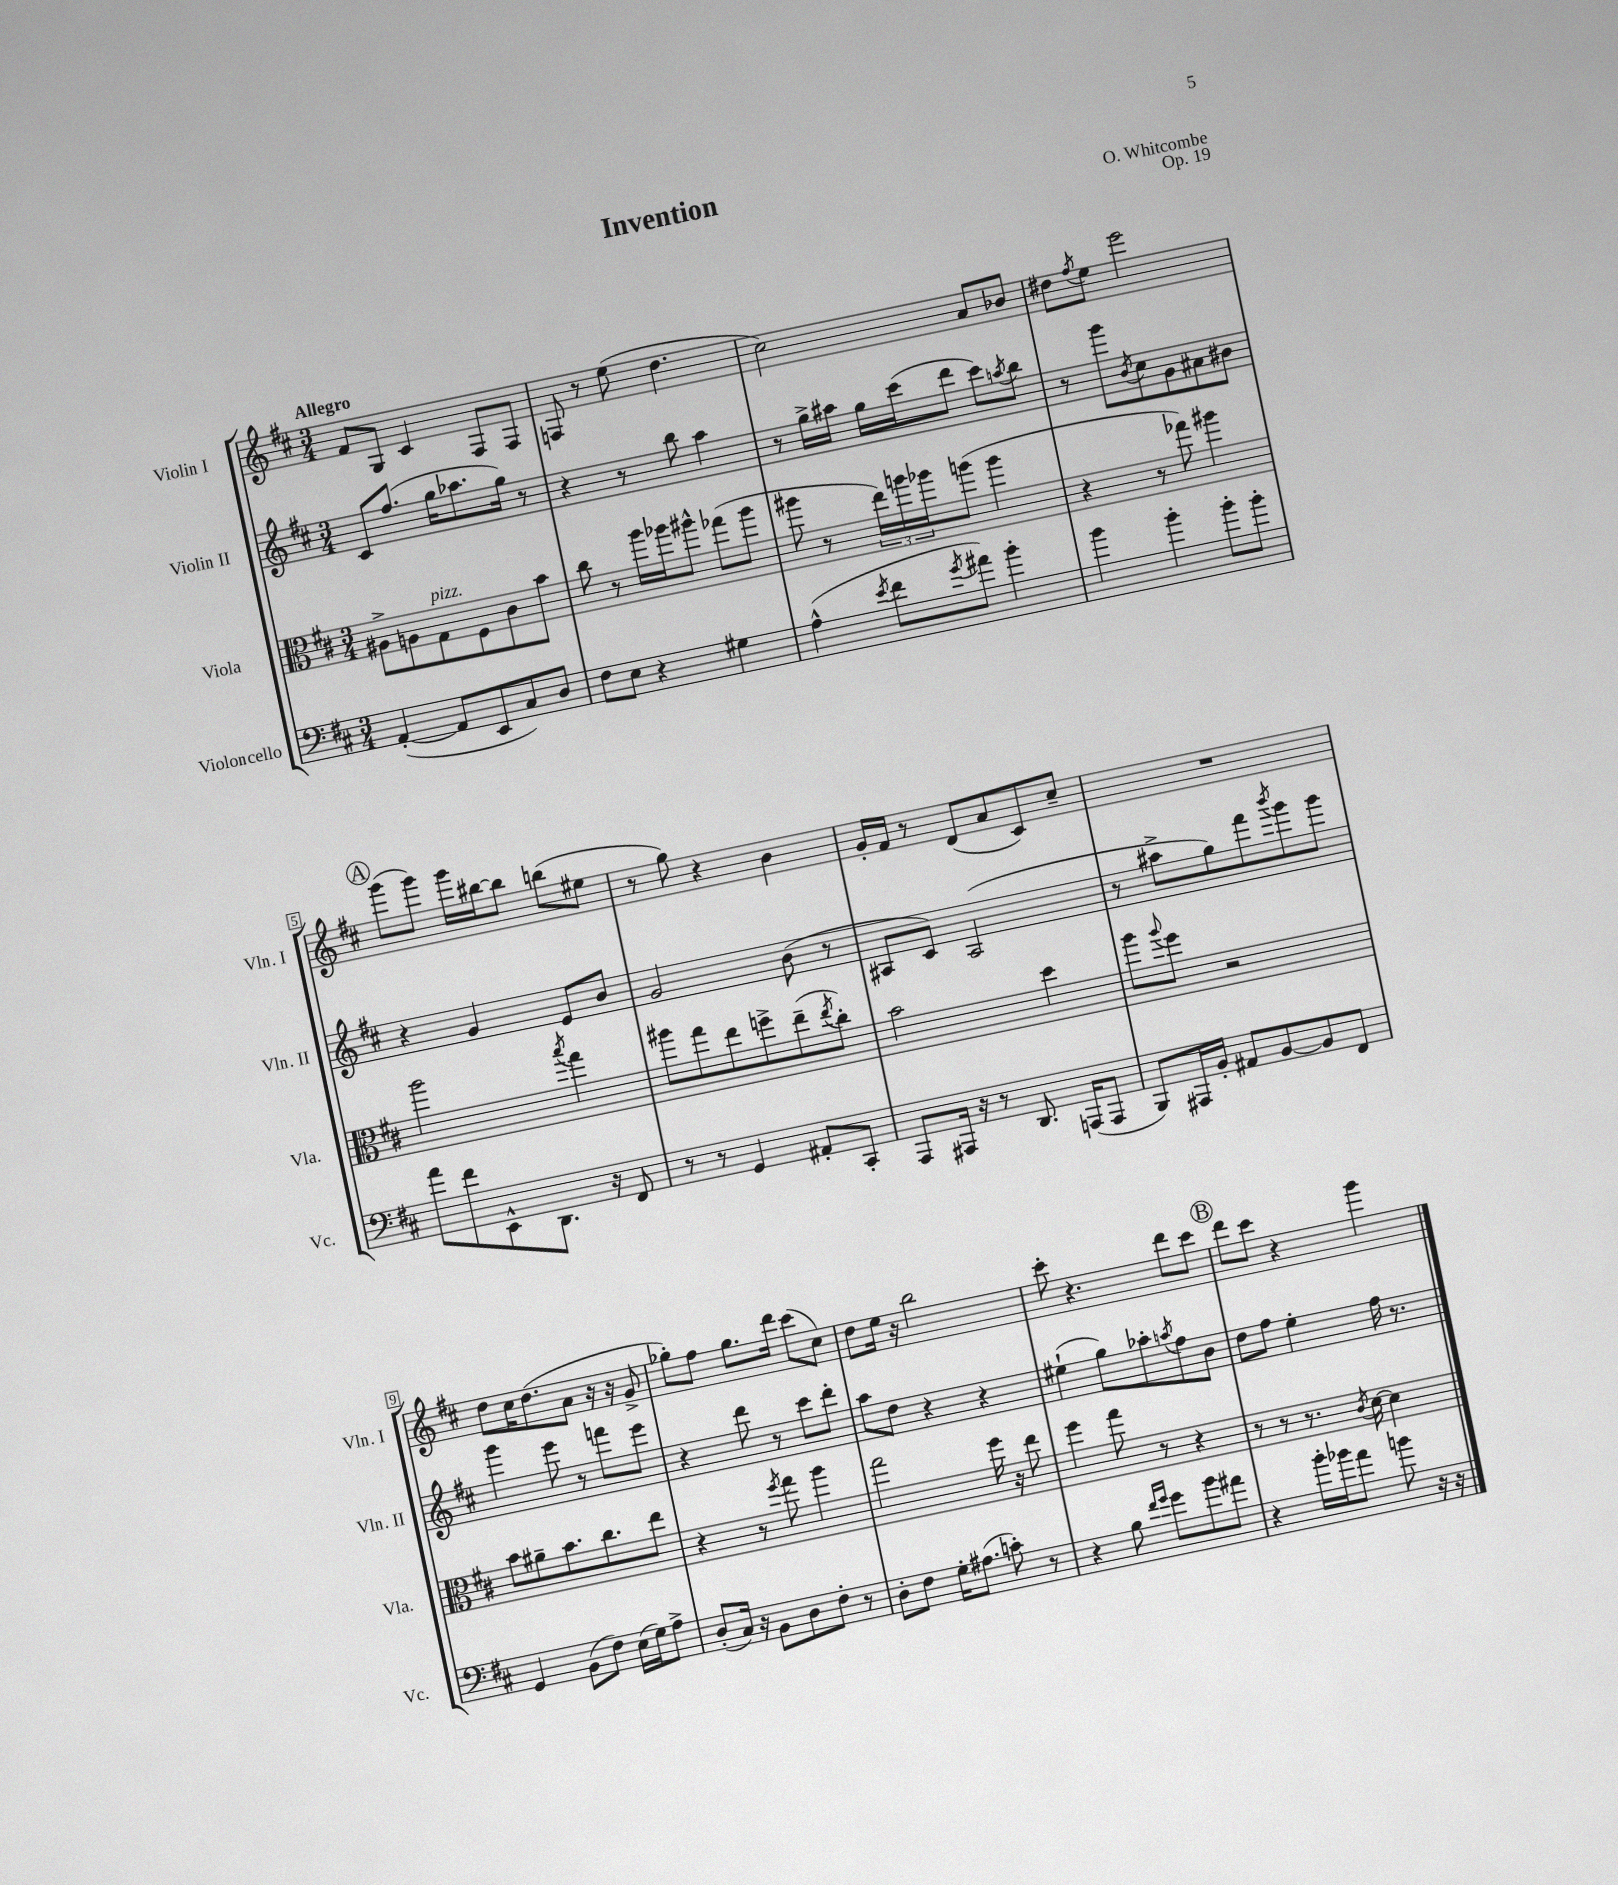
\header { title = "Invention" composer = "O. Whitcombe" opus = "Op. 19" }
<<
\new StaffGroup <<
\new Staff = "s0" \with { instrumentName = "Violin I" shortInstrumentName = "Vln. I" } {
    \clef treble \key d \major \numericTimeSignature \time 3/4 \tempo "Allegro"
    fis'8 g8 cis'4 fis8 fis8 |
    f8 r8 e''8( d''4. |
    cis''2) a'8 bes'8 |
    dis''8 \acciaccatura { fis''8 } e''8 e'''2 |
    \mark \markup { \circle "A" } g'''8( g'''8) g'''16 bis''16~ bis''8 b''8( eis''8 |
    r8 g''8) r4 b'4 |
    g'16-. fis'16 r8 d'8( a'8 cis'8) cis''8-- |
    R2. |
    d''8 cis''16 d''8.( a'8 r16 r16 g'8-> |
    ges''8-.) fis''8 ges''8. d'''16 cis'''8( cis''8) |
    d''8 e''16 r16 b''2 |
    cis'''8-. r4. d'''8 cis'''8 |
    \mark \markup { \circle "B" } d'''8 cis'''8 r4 g'''4 \bar "|." |
}
\new Staff = "s1" \with { instrumentName = "Violin II" shortInstrumentName = "Vln. II" } {
    \clef treble \key d \major \numericTimeSignature \time 3/4
    cis'8 fis''8.( g''16 aes''8. g''16) r8 |
    r4 r8 b''8 a''4 |
    r8 g''16-> ais''16 g''16 cis'''16( d'''8 cis'''8) \acciaccatura { a''8 } b''8 |
    r8 g'''8 \acciaccatura { b'8 } cis''8 g'8 ais'8 bis'8 |
    \mark \markup { \circle "A" } r4 g'4 e'8 b'8 |
    g'2 b'8( r8 |
    ais8 cis'8) ais2( |
    r8 ais''8-> g''8) fis'''8 \acciaccatura { b'''8 } g'''8 g'''8 |
    g'''4 e'''8 r8 f'''8 e'''8 |
    r4 d'''8 r8 cis'''8 d'''8-. |
    a''8 d''8 r4 r4 |
    eis''4-!( g''8) aes''8-. \acciaccatura { a''8 } fis''8 b'8 |
    \mark \markup { \circle "B" } d''8 fis''8 e''4-. fis''16 r8. \bar "|." |
}
\new Staff = "s2" \with { instrumentName = "Viola" shortInstrumentName = "Vla." } {
    \clef alto \key d \major \numericTimeSignature \time 3/4
    ais8-> a8 g8^\markup { \italic "pizz." } fis8 cis'8 b'8 |
    cis''8 r8 a''16 aes''16 ais''8-^ ges''8( ais''8 |
    ais''8 r8 \tuplet 3/2 { e''16) a''16 aes''16 } a''8( a''4 |
    r4 r8 ges''8) ais''4 |
    \mark \markup { \circle "A" } a''2 \acciaccatura { b''8 } g''4 |
    ais''8 g''8 e''8 f''8-> e''8--( \acciaccatura { e''8 } cis''8-.) |
    b'2 d''4 |
    a''8 \appoggiatura { a''8 } fis''8 r2 |
    b'8 ais'8-- b'8. cis''8. e''8 |
    r4 r8 \acciaccatura { fis''8 } g''8 a''4 |
    g''2 fis''16 r16 e''8 |
    fis''4 g''8 r8 r4 |
    \mark \markup { \circle "B" } r8 r8 r8. \acciaccatura { cis'8 } d'16~ d'4 \bar "|." |
}
\new Staff = "s3" \with { instrumentName = "Violoncello" shortInstrumentName = "Vc." } {
    \clef bass \key d \major \numericTimeSignature \time 3/4
    a,4~-.( a,8 e,8 cis8) d8 |
    fis8 e8 r4 gis4 |
    a4-^( \acciaccatura { e'8 } fis'8 \acciaccatura { g'8 } ais'8) b'4-. |
    b'4 b'4-. b'8-. b'8-. |
    \mark \markup { \circle "A" } a'8 fis'8 e,8-^ d,8. r16 fis,8 |
    r8 r8 g,4 ais,8-. cis,8-. |
    a,,8 ais,,16 r16 r8 d,8. a,,16( a,,8 |
    b,,8) ais,,16 b,16-. ais,8 b,8~ b,8 fis,8 |
    g,4 b,8( fis8) e16( g16) a8-> |
    d8-.( cis16) r16 b,8 d8 fis8-. r8 |
    d8-. fis8 g16-. ais8.( c'8-.) r8 |
    r4 b8 \grace { fis'16 g'16 } g'8 b'8 ais'8 |
    \mark \markup { \circle "B" } r4 b'16-. bes'16 a'8 b'8 r16 r16 \bar "|." |
}
>>
>>
\layout { \context { \Score \override BarNumber.stencil = #(make-stencil-boxer 0.1 0.3 ly:text-interface::print) } }
